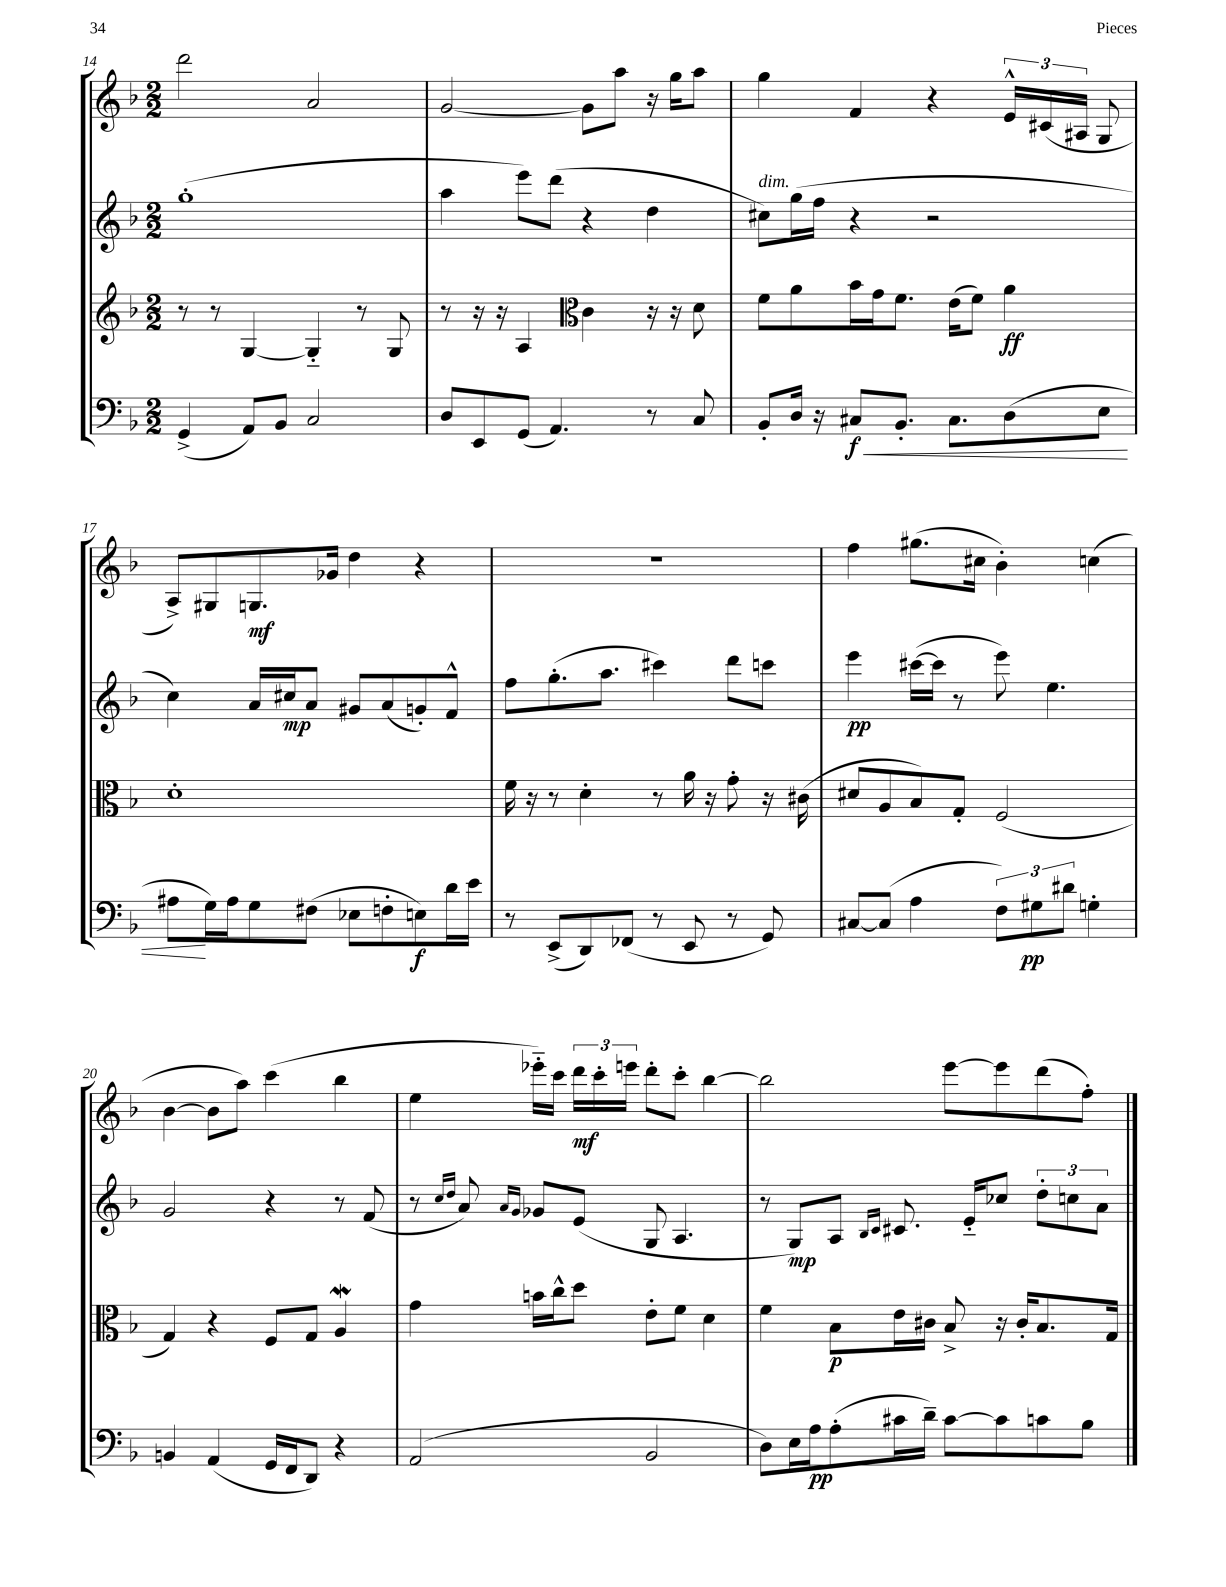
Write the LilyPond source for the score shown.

<<
\new StaffGroup <<
\new Staff = "s0" {
    \clef treble \key f \major \numericTimeSignature \time 2/2
    \autoBeamOff d'''2 a'2 |
    g'2~ g'8[ a''8] r16 g''16[ a''8] |
    g''4 f'4 r4 \tuplet 3/2 { e'16[-^ cis'16( ais16] } g8 |
    a8[->) gis8 g8.\mf ges'16] d''4 r4 |
    r1 |
    f''4 gis''8.[( cis''16] bes'4-.) c''4( |
    bes'4~ bes'8[ a''8]) c'''4( bes''4 |
    e''4 ees'''16[-_) c'''16] \tuplet 3/2 { d'''16[\mf c'''16-. e'''16] } d'''8[-. c'''8]-. bes''4~ |
    bes''2 e'''8[~ e'''8 d'''8( f''8]-.) \bar "|." |
}
\new Staff = "s1" {
    \clef treble \key f \major \numericTimeSignature \time 2/2
    \autoBeamOff g''1-.( |
    a''4 e'''8[) d'''8]( r4 d''4 |
    cis''8[^\markup { \italic "dim." }) g''16( f''16] r4 r2 |
    c''4) a'16[ cis''16\mp a'8] gis'8[ a'8( g'8-.) f'8]-^ |
    f''8[ g''8.-.( a''8.] cis'''4) d'''8[ c'''8] |
    e'''4\pp cis'''16[~( cis'''16] r8 e'''8) e''4. |
    g'2 r4 r8 f'8( |
    r8 \grace { c''16[ d''16] } a'8) \grace { a'16[ g'16] } ges'8[ e'8]( g8 a4. |
    r8 g8[\mp) a8] \grace { bes16[ c'16] } cis'8. e'16[-_ ces''8] \tuplet 3/2 { d''8[-. c''8 a'8] } \bar "|." |
}
\new Staff = "s2" {
    \clef treble \key f \major \numericTimeSignature \time 2/2
    \autoBeamOff r8 r8 g4~ g4-_ r8 g8 |
    r8 r16 r16 a4 \clef alto c'4 r16 r16 d'8 |
    f'8[ a'8 bes'16 g'16 f'8.] e'16[( f'8]) a'4\ff |
    d'1-. |
    f'16 r16 r8 d'4-. r8 a'16 r16 g'8-. r16 cis'16( |
    dis'8[ a8 bes8) g8]-. f2( |
    g4) r4 f8[ g8] a4\mordent |
    g'4 b'16[ c''16-^ d''8] e'8[-. f'8] d'4 |
    f'4 bes8[\p e'16 cis'16] bes8-> r16 cis'16[-. bes8. g16] \bar "|." |
}
\new Staff = "s3" {
    \clef bass \key f \major \numericTimeSignature \time 2/2
    \autoBeamOff g,4->( a,8[) bes,8] c2 |
    d8[ e,8 g,8]( a,4.) r8 c8 |
    bes,8[-. d16] r16 cis8[\f\< bes,8.]-. cis8.[ d8( e8] |
    ais8[\! g16) ais16 g8 fis8]( ees8[ f8-. e8\f) d'16 e'16] |
    r8 e,8[->( d,8) fes,8]( r8 e,8 r8 g,8) |
    cis8[~ cis8]( a4 \tuplet 3/2 { f8[) gis8\pp dis'8] } g4-. |
    b,4 a,4( g,16[ f,16 d,8]) r4 |
    a,2( bes,2 |
    d8[) e16 a16\pp a8-.( cis'16 d'16]--) cis'8[~ cis'8 c'8 bes8] \bar "|." |
}
>>
>>
\layout { \context { \Score currentBarNumber = #14 } }
